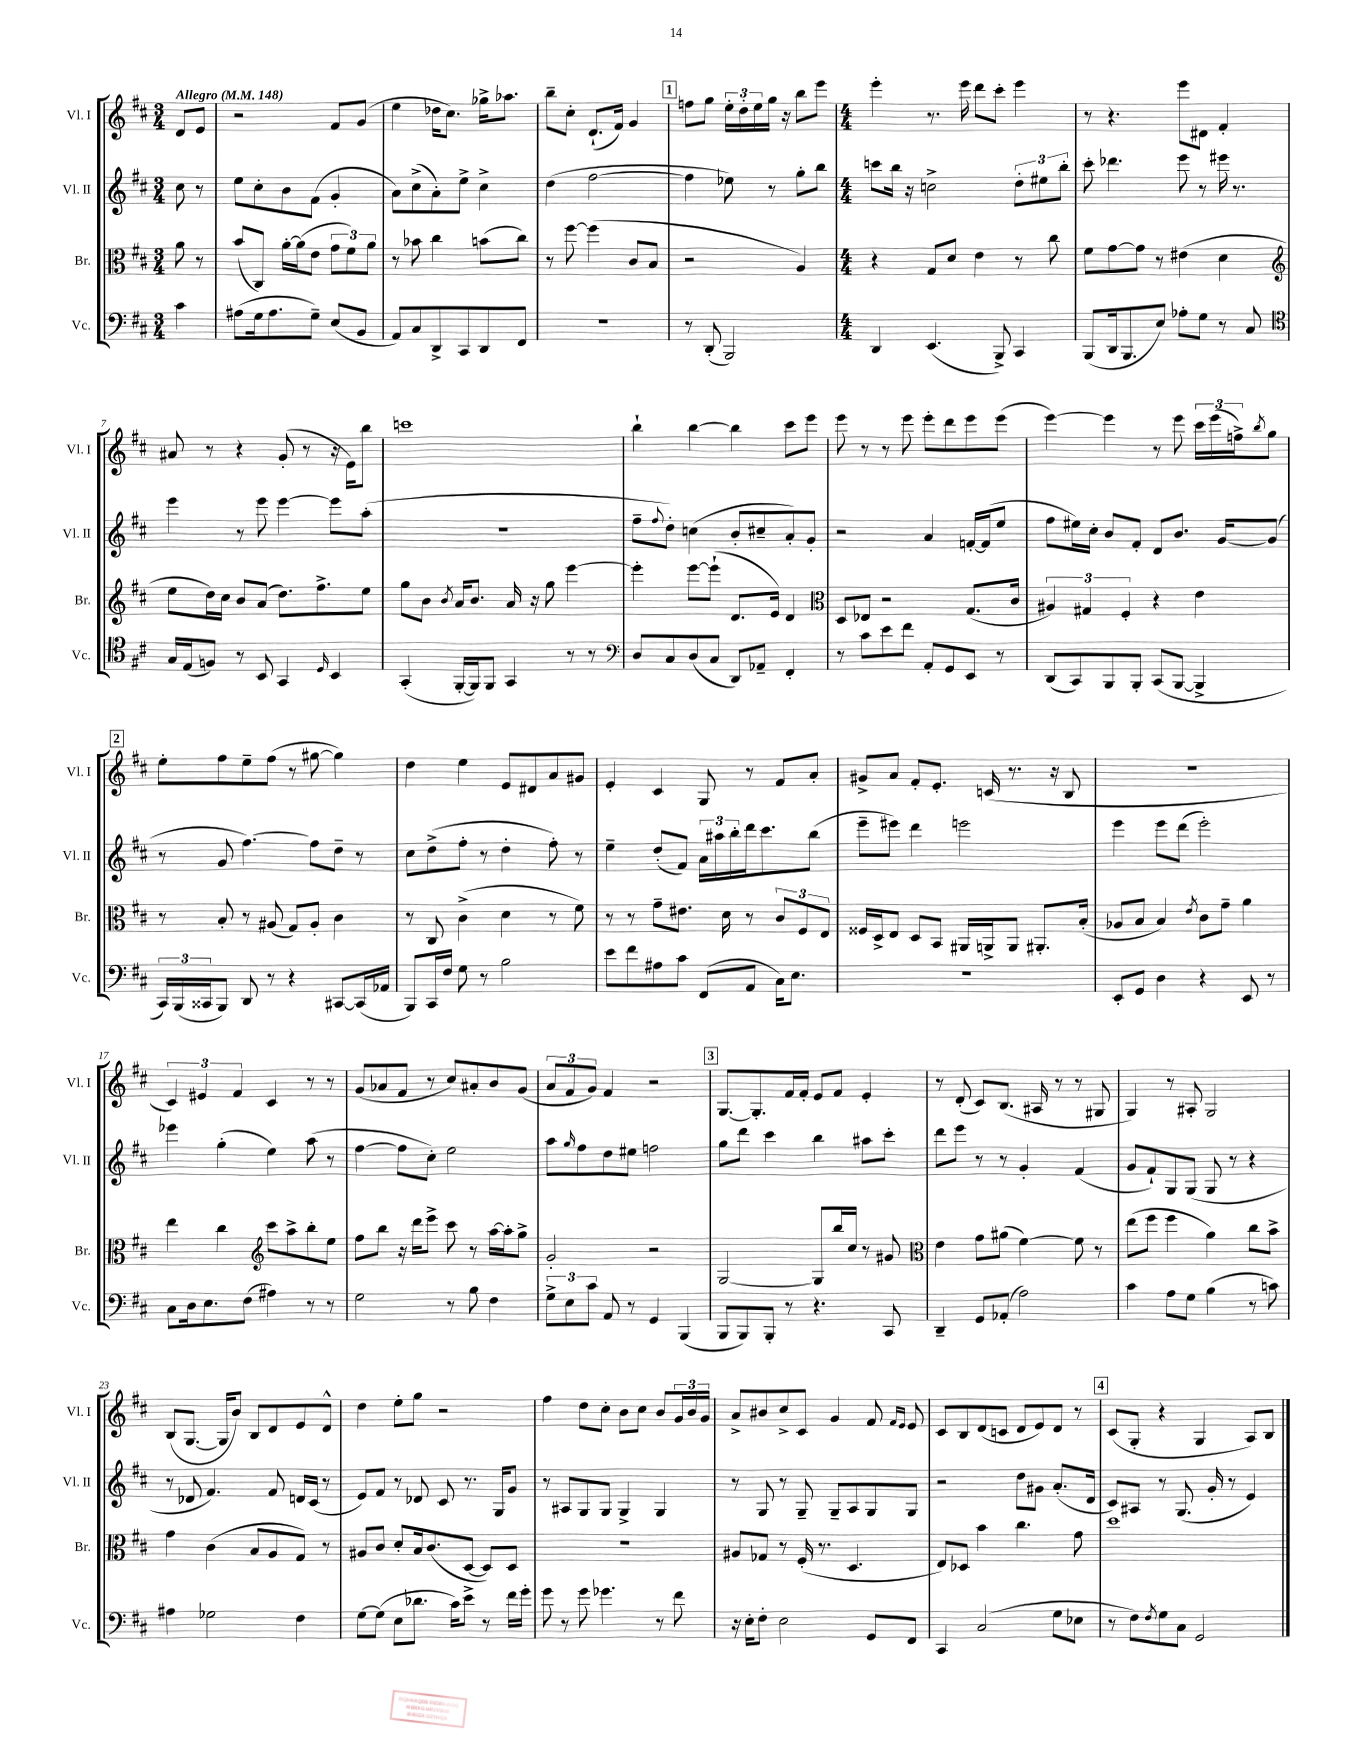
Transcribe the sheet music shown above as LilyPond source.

<<
\new StaffGroup <<
\new Staff = "s0" \with { instrumentName = "Vl. I" shortInstrumentName = "Vl. I" } {
    \clef treble \key d \major \numericTimeSignature \time 3/4 \partial 4 \tempo "Allegro" 4 = 148
    d'8 e'8 |
    r2 fis'8 g'8( |
    e''4 des''16 cis''8.) ges''16-> aes''8. |
    b''8-- cis''8-. d'8.-!( fis'16) g'4 |
    \mark \markup { \box "1" } f''8 g''8 \tuplet 3/2 { e''16-. d''16-. e''16 } g''16 r16 b''8 e'''8 |
    \numericTimeSignature \time 4/4 e'''4-. r8. e'''16 d'''8 cis'''8-. e'''4 |
    r8 r4. e'''8 dis'8 fis'4-. |
    ais'8 r8 r4 g'8-.( r8 r16 e'16) b''8 |
    c'''1 |
    b''4-! b''4~ b''4 cis'''8 e'''8 |
    e'''8 r8 r8 e'''8 e'''8-. d'''8 e'''8 e'''8( |
    e'''4~) e'''4 r8 e'''8 \tuplet 3/2 { cis'''16 e'''16( f''16->) } \acciaccatura { b''8 } g''8 |
    \mark \markup { \box "2" } e''8-. fis''8 e''8-- fis''8( r8 gis''8~ gis''4) |
    d''4 e''4 e'8 dis'8 a'8 gis'8 |
    e'4-. cis'4 g8 r8 fis'8 a'8-. |
    gis'8-> a'8 fis'8-. e'8.-. c'16( r8. r16 b8 |
    R1 |
    \tuplet 3/2 { cis'4) eis'4 fis'4 } cis'4 r8 r8 |
    g'8( aes'8 fis'8 r8 cis''8) ais'8-. b'8 g'8( |
    \tuplet 3/2 { a'8 fis'8 g'8) } fis'4 r2 |
    \mark \markup { \box "3" } g8.~ g8.-. fis'16 fis'16-. e'8 fis'8 e'4-. |
    r8 d'8-.( cis'8) b8.( ais16 r8 r8 gis8 |
    g4) r8 ais8-. g2 |
    b8( g8.~ g16 b'8) b8 d'8 e'8 d'8-^ |
    d''4 e''8-. g''8 r2 |
    fis''4 d''8 cis''8-. b'8 cis''8 b'8 \tuplet 3/2 { g'16 b'16 g'16 } |
    a'8-> bis'8 cis''8-> cis'8 g'4 fis'8 \grace { fis'16 e'16 } e'8 |
    cis'8 b8 d'8( c'8 d'8 e'8) d'8 r8 |
    \mark \markup { \box "4" } cis'8( g8-. r4 g4 a8) b8 \bar "|." |
}
\new Staff = "s1" \with { instrumentName = "Vl. II" shortInstrumentName = "Vl. II" } {
    \clef treble \key d \major \numericTimeSignature \time 3/4 \partial 4
    cis''8 r8 |
    e''8 cis''8-. b'8 fis'8( g'4-. |
    a'8) cis''8->( a'8-.) e''8-> cis''4-> |
    d''4( fis''2~ |
    \mark \markup { \box "1" } fis''4 ees''8) r8 g''8-. b''8 |
    \numericTimeSignature \time 4/4 c'''8 b''16 r16 c''2-> \tuplet 3/2 { d''8-. eis''8 b''8-. } |
    cis'''8-. des'''4. e'''8 r8 eis'''16 r8. |
    e'''4 r8 e'''8 e'''4~ e'''8 a''8-.( |
    R1 |
    fis''8-- \appoggiatura { fis''8 } d''8-.) c''4( b'8-. cis''8-- a'8-.) g'8-. |
    r2 a'4 f'16~-. f'16( e''8 |
    fis''8 eis''16) cis''16-. b'8 fis'8-. d'8 b'8. g'16~ g'8( |
    \mark \markup { \box "2" } r8 g'8 fis''4.~) fis''8 d''8-- r8 |
    cis''8 d''8->( fis''8-. r8 d''4-. fis''8-.) r8 |
    e''4-- d''8-.( fis'8) \tuplet 3/2 { a'16 ais''16 b''16-. } d'''16 cis'''8. b''8( |
    e'''8-- eis'''8) d'''4 e'''2 |
    e'''4 e'''8 d'''8( e'''2-.) |
    ees'''4 g''4-.( e''4) a''8( r8 |
    fis''4~ fis''8 cis''8-.) e''2 |
    a''8 \grace { g''16 } fis''8 d''8 eis''8 f''2 |
    \mark \markup { \box "3" } g''8 d'''8 cis'''4 b''4 ais''8 cis'''8-. |
    d'''8 e'''8 r8 r8 g'4-. fis'4( |
    g'8 fis'8-!) g8 g8( g8 r8 r4 |
    r8 des'8 fis'4.) fis'8 d'16 cis'16( r8 |
    e'8) fis'8 r8 des'8 cis'8 r8. g16 g'8 |
    r8 ais8 g8 g8 g4-> g4 |
    r8 g8 r8 g8-- g8-- a8 g8 g8 |
    r2 d''8 gis'8 a'8.-.( d'16 |
    \mark \markup { \box "4" } cis'8) ais8 r8 g8.( g'16-. r8 e'4) \bar "|." |
}
\new Staff = "s2" \with { instrumentName = "Br." shortInstrumentName = "Br." } {
    \clef alto \key d \major \numericTimeSignature \time 3/4 \partial 4
    a'8 r8 |
    b'8( cis8) a'16~-. a'16( e'8 \tuplet 3/2 { g'8 fis'8) a'8 } |
    r8 bes'8 cis''4 b'8( cis''8) |
    r8 fis''8~ fis''4( cis'8 b8 |
    \mark \markup { \box "1" } r2 a4) |
    \numericTimeSignature \time 4/4 r4 g8 d'8 e'4 r8 cis''8 |
    fis'8 g'8~ g'8 r8 eis'4( d'4 |
    \clef treble e''8 d''16) cis''16 b'8 a'8( d''8.) fis''8.-> e''8 |
    g''8 b'8 \acciaccatura { b'8 } a'16 b'8. a'16 r16 g''8 e'''4~ |
    e'''4-. e'''8~ e'''8-!( d'8. e'16) d'4 |
    \clef alto d8 ees8 r2 g8.( cis'16 |
    \tuplet 3/2 { ais4) gis4 fis4-. } r4 e'4 |
    \mark \markup { \box "2" } r8 b8-. r8 ais8( g8) ais8-. cis'4 |
    r8 cis8 cis'4->( d'4 r8 fis'8) |
    r8 r8 g'8-- eis'8. d'16 r8 \tuplet 3/2 { cis'8 fis8 e8 } |
    fisis16 d16-> e8 d8 b,8 ais,16 a,16-> a,8 ais,8.-. b16-.( |
    aes8 b8 b4) \acciaccatura { e'8 } cis'8 g'8-- a'4 |
    e''4 cis''4 \clef treble cis'''8 a''8-> b''8-. e''8 |
    fis''8 b''8 r16 d'''16 e'''8-> cis'''8 r8 a''16~ a''16-. g''8-> |
    g'2-. r2 |
    \mark \markup { \box "3" } g2~ g8 b''16 cis''16 r8 gis'8 |
    \clef alto e'4 g'8 ais'8( fis'4~) fis'8 r8 |
    e''8( fis''8 fis''4 a'4) cis''8 b'8-> |
    g'4 cis'4( b8 a8 g8) r8 |
    ais8 cis'8 d'8-. b16 cis'8.( d8~ d8) d8 |
    R1 |
    ais8 ges8 r8 fis16-.( r8. d4. |
    e8) des8 b'4 cis''4. g'8 |
    \mark \markup { \box "4" } d''1 \bar "|." |
}
\new Staff = "s3" \with { instrumentName = "Vc." shortInstrumentName = "Vc." } {
    \clef bass \key d \major \numericTimeSignature \time 3/4 \partial 4
    cis'4 |
    ais8( g16 ais8. g8--) e8( b,8 |
    a,8) cis8 d,8-> cis,8 d,8 fis,8 |
    R2. |
    \mark \markup { \box "1" } r8 d,8-.( b,,2) |
    \numericTimeSignature \time 4/4 d,4 e,4.( b,,8->) cis,4 |
    b,,8( d,16 b,,8. e8) aes8-. g8 r8 cis8 |
    \clef tenor g16 e16( f8) r8 b,8 g,4 \grace { d16 } b,4 |
    g,4-.( fis,16~-. fis,16) fis,8 g,4 r8 r8 |
    \clef bass d8 cis8 d8( cis8 d,8) aes,8-- fis,4-. |
    r8 cis'8 e'8 fis'8 a,8-. g,8 e,8 r8 |
    d,8( cis,8) b,,8 b,,8-. cis,8( b,,8~ b,,4-> |
    \mark \markup { \box "2" } \tuplet 3/2 { cis,16) b,,16( cisis,16 } b,,8) d,8 r8 r4 cis,8~ cis,16( aes,16 |
    b,,8) cis,16 fis16 g8 r8 b2 |
    e'8 fis'8 ais8 cis'8 fis,8( a,8 cis16) e8. |
    R1 |
    e,8-. g,8 d4 r4 e,8 r8 |
    cis8 d16 e8. fis8( ais4) r8 r8 |
    g2 r8 b8 fis4 |
    \tuplet 3/2 { g8-> e8 cis'8 } a,8 r8 g,4 b,,4( |
    \mark \markup { \box "3" } b,,8 b,,8) b,,8-. r8 r4. cis,8 |
    d,4-- g,8 aes,8-.( a2) |
    cis'4 a8 g8 b4( r8 c'8) |
    ais4 ges2 fis4 |
    g8~ g8( e8 des'8. cis'16) e'8-> r8 fis'16 g'16-. |
    g'8 r8 g'8 ges'4. r8 fis'8 |
    r16 e16-. fis8-. e2 g,8 fis,8 |
    cis,4 cis2( g8 ees8 |
    \mark \markup { \box "4" } r8 fis8) \acciaccatura { fis8 } g8 cis8 g,2 \bar "|." |
}
>>
>>
